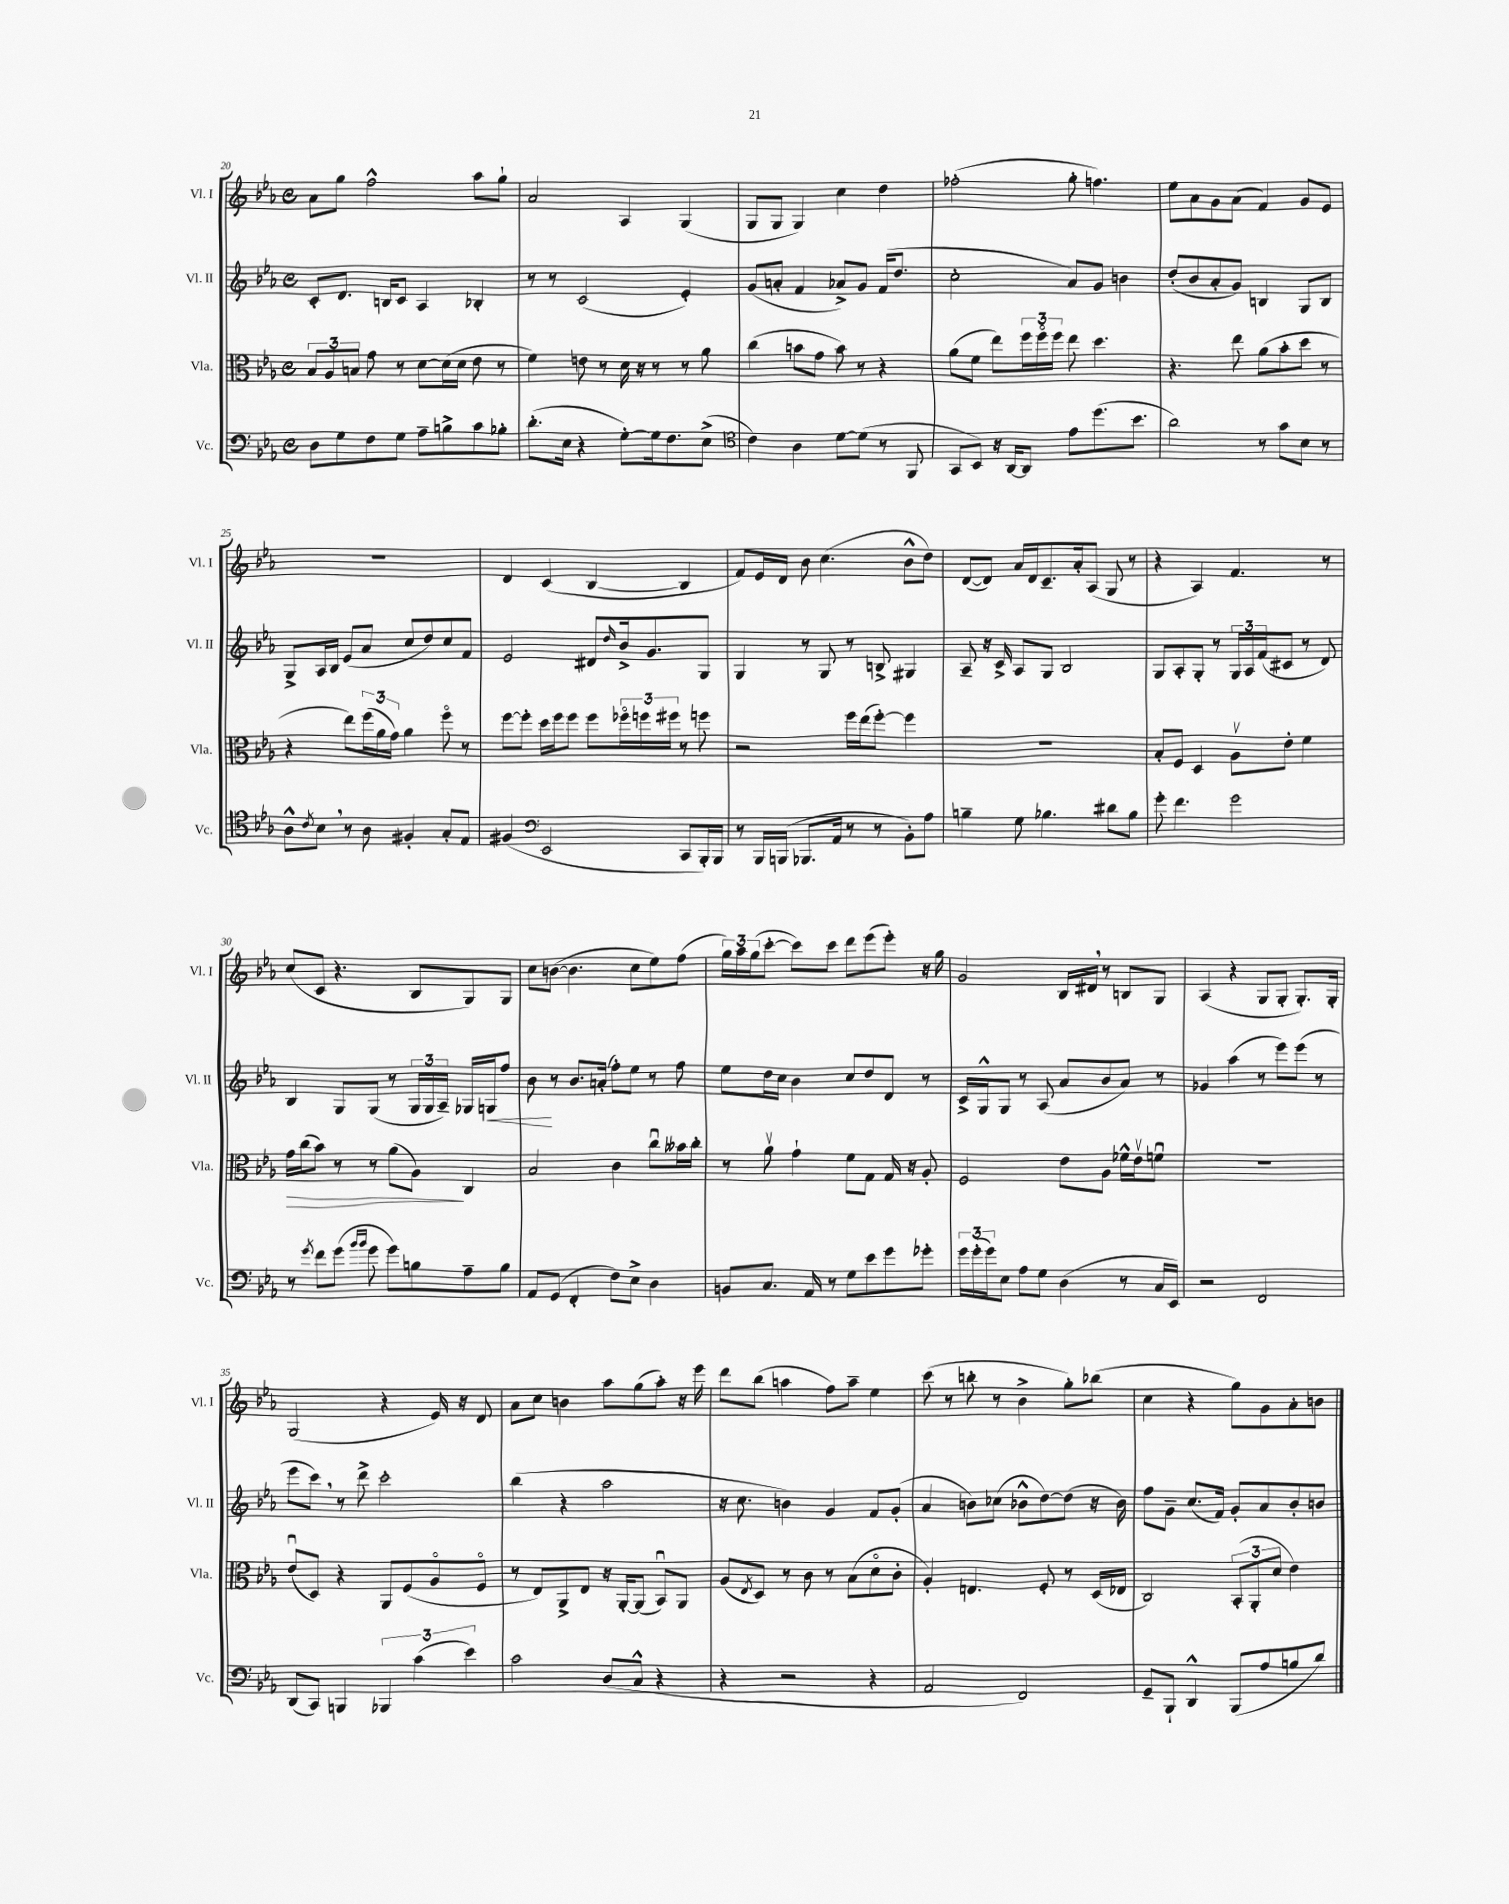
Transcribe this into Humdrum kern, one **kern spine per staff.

**kern	**kern	**kern	**kern
*staff4	*staff3	*staff2	*staff1
*clefF4	*clefC3	*clefG2	*clefG2
*k[b-e-a-]	*k[b-e-a-]	*k[b-e-a-]	*k[b-e-a-]
*M4/4	*M4/4	*M4/4	*M4/4
*met(c)	*met(c)	*met(c)	*met(c)
8D	12B-	8c'	8a-
.	12A-	.	.
8G	.	8.d	8gg
.	12B	.	.
8F	8g	.	2ff^^
.	.	16B	.
8G	8r	8c	.
8A-~	[8d	4A-	.
8B^	(16d]	.	.
.	16d	.	.
8c	8e-	4B-'	8aa-
8B-'	8r	.	8gg`
=	=	=	=
(8.d'	4f)	8r	2a-
.	.	8r	.
16E-	.	.	.
4r	8e	(2c	.
.	8r	.	.
[8G')	16d	.	4A-
.	16r	.	.
16G]	8r	.	.
8.F	.	.	.
.	8r	4e-')	(4G
(8E-^	8a-	.	.
=	=	=	=
*clefC4	*	*	*
4c)	(4cc	(8g	8G
.	.	8a'	8G
4A-	8b	4f	4G)
.	8g	.	.
[8d	8b)	8a-^)	4cc
(8d]	8r	8g	.
8r	4r	(16f	4dd
.	.	8.dd	.
8FF	.	.	.
=	=	=	=
8GG	(8a-	2cc'	(2ff-'
8BB-)	8f	.	.
16r	8ee-)	.	.
[16AA-	.	.	.
8AA-]	24ff	.	.
.	24ffo	.	.
.	24ff	.	.
8e-	8ee-	8a-)	8gg'
(8.dd	4.dd	8g	4.ff)
.	.	4b	.
8.b-	.	.	.
=	=	=	=
2a-)	4.r	(8dd'	8ee-
.	.	8b-	8a-
.	.	8a-'	8g
.	8ee-	8g)	(8a-
8r	(8a-	4B	4f)
8g	8b-'	.	.
8B-	8dd	8G	8g
8r	8r	8B	8e-
=	=	=	=
8A-^^	4r	8G^	1r
8qc	.	.	.
8B-	.	16A-	.
.	.	16B-	.
8r	8ee-)	(8e-	.
8A-	(24ff	8a-	.
.	24a-	.	.
.	24g)	.	.
4F#'	4a-	8cc	.
.	.	8dd)	.
8G'	8ffo	8cc	.
8E-	8r	8f	.
=	=	=	=
(4F#	[8ff	2e-	4d
.	8ff']	.	.
*clefF4	*	*	*
2EE-	16dd	.	(4c
.	16ff	.	.
.	8ff	.	.
.	8ff	8d#	[4B-
.	.	16qqdd	.
.	24ff-o	16b-^	.
.	24ff	.	.
.	.	8.g	.
.	24ff#	.	.
8CC	8r	.	4B-]
16BBB-')	8ff	8G	.
16BBB-	.	.	.
=	=	=	=
8r	2r	4G	8f)
16BBB-	.	.	16e-
(16BBB	.	.	16d
8.BBB-	.	8r	8b-
.	.	8G	(4.cc
16AA-	.	.	.
8r	16ff	8r	.
.	(16ee-	.	.
8r	[8ff')	8B^	.
8BB-')	4ff]	4G#	8b-^^
8A-	.	.	8dd)
=	=	=	=
4B~	1r	8A-~	([8d
.	.	16r	8d])
.	.	16c^	.
8G	.	8A-	16a-
.	.	.	16d
4.B-	.	8G	8.c~
.	.	2B-	.
.	.	.	16a-'
.	.	.	(8A-
8d#	.	.	8G
8B-	.	.	8r
=	=	=	=
8g'	8B-'	8G	4r
4.f	8F	8A-'	.
.	4D	8G'	4A-)
.	.	8r	.
2g	8A-v	24G	4.f
.	.	24A-	.
.	.	(24f	.
.	8e-'	8c#	.
.	4f	8r	.
.	.	8d)	8r
=	=	=	=
8r	16g	4B-	(8cc
.	(16cc	.	.
8qg	.	.	.
8f	8b-)	.	8c
(8g	8r	8G	4.r
16qqb-	.	.	.
16qqb-	.	.	.
8g	8r	(8G	.
8g)	(8a-	8r	.
8B	8A-)	24G	8B-
.	.	24G	.
.	.	24A-~)	.
8A-~	4C	16G-	8G)
.	.	16G	.
8B	.	8ff	8G
=	=	=	=
8AA-	2B-	8b-	8cc
(8GG	.	8r	([8b
4FF'	.	8.b-	4.b]
.	.	(16a'	.
8F)	4c	8ff')	.
8E-^	.	8ee-	8cc
4D	8ccu	8r	8ee-)
.	16b--	8ff	(8ff
.	16cc'	.	.
=	=	=	=
8BB	8r	8ee-	24gg)
.	.	.	24aa-
.	.	.	(24gg
8.C	8a-v	16dd	[8ccc'
.	.	16cc	.
.	4g`	4b-	8ccc])
16AA-	.	.	.
8r	.	.	8ccc
8G	8f	8cc	8ddd
8e-	8G	8dd	(8eee-
8g	16G	8d	8eee-')
.	16r	.	.
8g-'	8A-'	8r	16r
.	.	.	16gg
=	=	=	=
24g	2F	16c^	2g
(24g'	.	.	.
.	.	16G^^	.
24g)	.	.	.
8E-	.	8G	.
8A-	.	8r	.
8G	.	(8A-	.
(4D	8e-	8a-	16B-
.	.	.	16d#
.	8A-	8b-	8r
8r	16f-^^	8a-)	8B
.	16e-v	.	.
16C	8fu	8r	8G
16EE-)	.	.	.
=	=	=	=
2r	1r	4g-	(4A-
.	.	(4aa-	4r
2FF	.	8r	8G
.	.	8eee-)	8G'
.	.	(8eee-	8.G')
.	.	8r	.
.	.	.	16G'
=	=	=	=
(8DD	(8e-u	8eee-	(2G
8CC)	8D)	8ccc)	.
4BBB	4r	8r	.
.	.	8ddd^	.
6BBB-	8AA-	2ccc'	4r
.	(8F	.	.
(6c	.	.	.
.	8A-o	.	16e-)
.	.	.	16r
6e-)	.	.	.
.	8Fo	.	8d
=	=	=	=
2c	8r	(4bb-	8a-
.	8E-)	.	8cc
.	8AA-^	4r	4b
.	8E-	.	.
(8D	16r	2aa-	8aa-
.	[16AA-'	.	.
8C^^	(8AA-]	.	(8gg
4r	8BB-u)	.	8aa-')
.	8AA-	.	16r
.	.	.	16eee-
=	=	=	=
4r	(8A-	16r	8ddd
.	.	8.cc	.
.	8qE-	.	.
.	8D)	.	(8bb-
2r	8r	4b)	4aa
.	8c	.	.
.	8r	4g	8ff)
.	(8B-	.	8aa~
4r	8do	8f	4ee-
.	8c'	(8g'	.
=	=	=	=
2AA-	4A-')	4a-	(8ccc
.	.	.	8r
.	4.E	8b)	8bb'
.	.	(8cc-	8r
2FF)	.	8b-^^	4b-^
.	8F'	[8dd)	.
.	8r	(8dd]	8gg')
.	(16D	16r	(8bb-
.	16E-	16b-)	.
=	=	=	=
8GG~	2C)	8ff	4cc
8BBB-`	.	8g~	.
4DD^^	.	(8.cc	4r
.	.	16f)	.
(8BBB-	(12BB-'	8g'	8gg)
.	12AA-'	.	.
8A-	.	8a-	8g
.	12d	.	.
8B	4e-)	8b-'	8a-'
8d)	.	8b	8b
==	==	==	==
*-	*-	*-	*-
